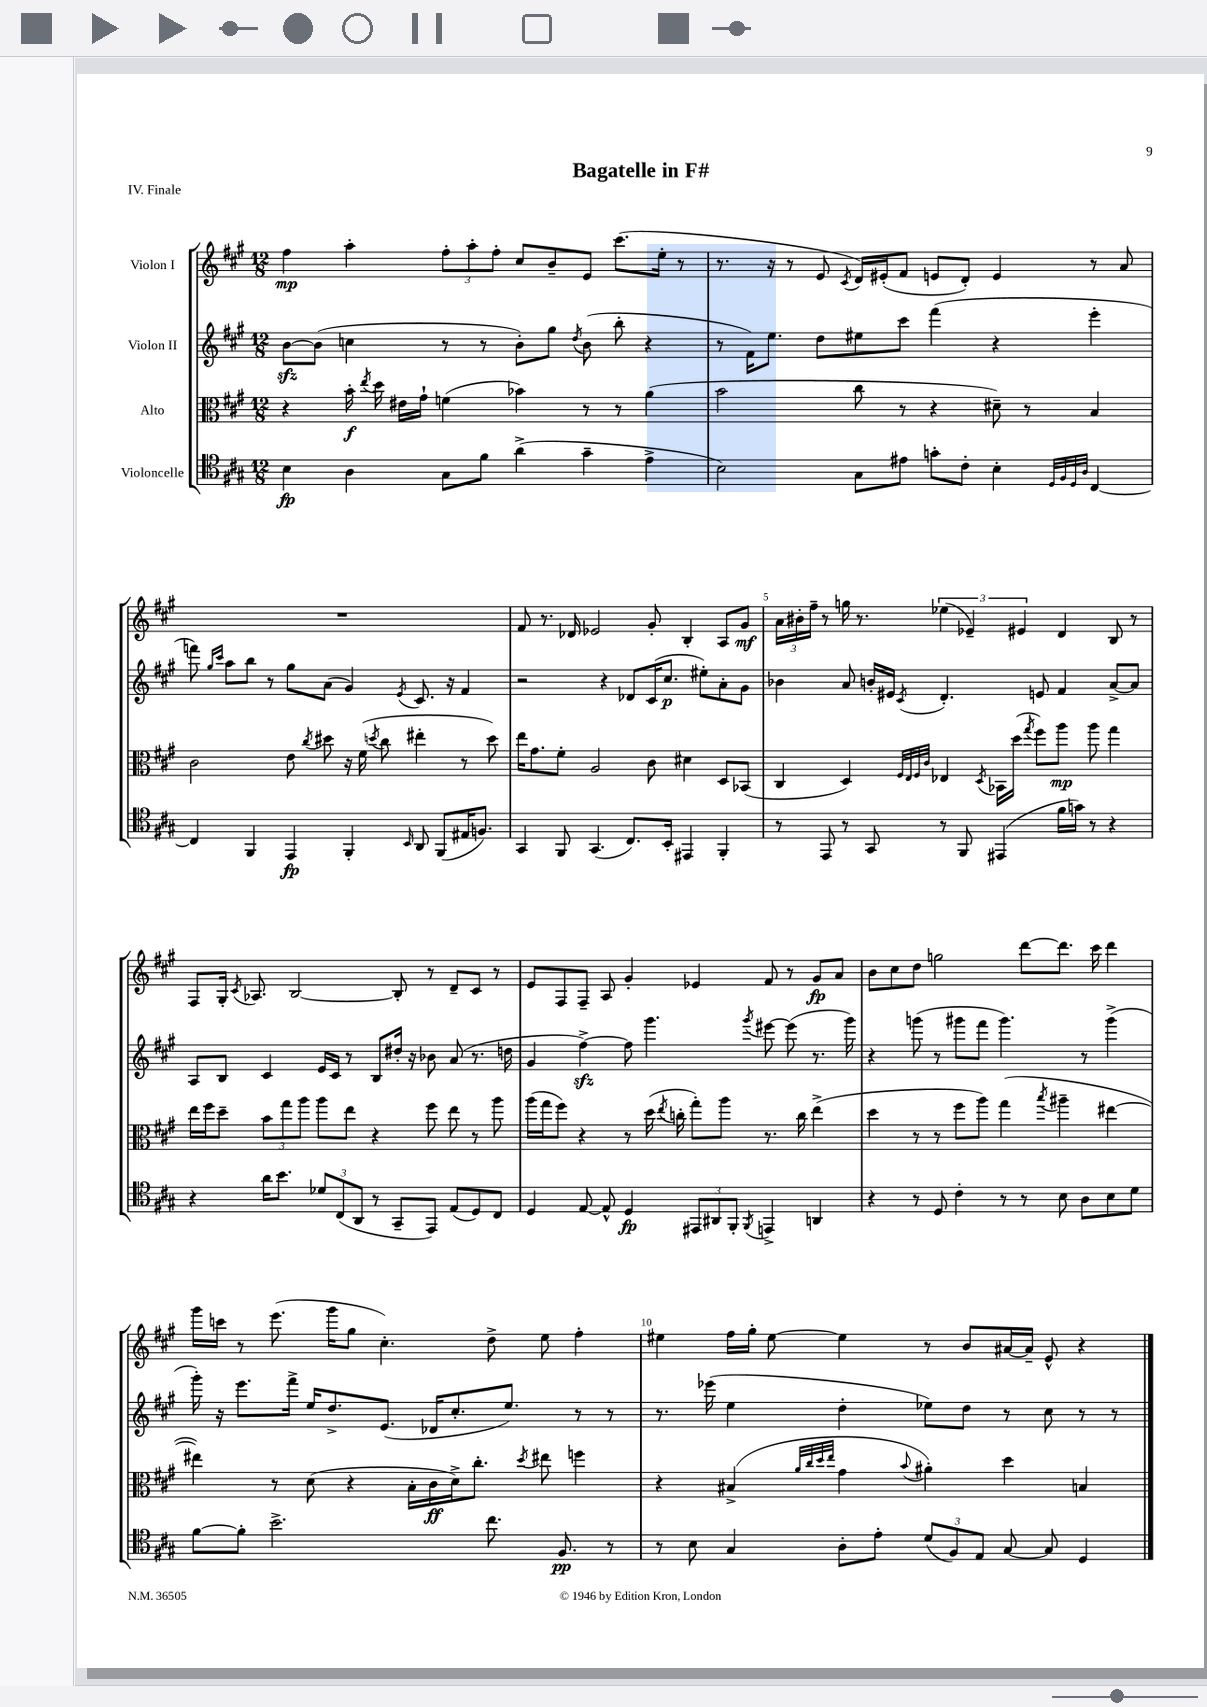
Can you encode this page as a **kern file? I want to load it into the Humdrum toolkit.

**kern	**kern	**kern	**kern
*staff4	*staff3	*staff2	*staff1
*clefC4	*clefC3	*clefG2	*clefG2
*k[f#c#g#]	*k[f#c#g#]	*k[f#c#g#]	*k[f#c#g#]
*M12/8	*M12/8	*M12/8	*M12/8
4B	4r	[8b	4ff#
.	.	(8b]	.
4A	16b'	4cc	4aa'
.	8qee	.	.
.	16dd	.	.
.	16e#	.	.
.	16g#`	.	.
8G#	(4f	8r	12ff#'
.	.	.	12aa'
8f#	.	8r	.
.	.	.	12ff#'
(4a^	4b-)	8b')	8cc#
.	.	8gg#	8b~
.	.	8qdd	.
4g#~	8r	(8b	8e
.	8r	8bb'	(8.ccc#
4e^	(4a	4r	.
.	.	.	16ee'
.	.	.	8r
=	=	=	=
2B)	2b	8r	8.r
.	.	16f#)	.
.	.	8.ee	16r
.	.	.	8r
.	.	8dd	8e
.	.	.	8qc#
8G#	8cc#	8ee#	16d)
.	.	.	(16e#'
8e#	8r	8ccc#	8f#
8g'	4r	(4fff#	8e
8c#'	.	.	8d')
4B'	8d#~)	4r	4e
.	8r	.	.
32qqD	.	.	.
32qqF#	.	.	.
32qqD	.	.	.
32qqA	.	.	.
[4C#	4B	4eee'	8r
.	.	.	8a
=	=	=	=
4C#]	2c#	8fff)	1.r
.	.	16qqgg#	.
.	.	16qqccc#	.
.	.	8aa	.
4FF#	.	8bb	.
.	.	8r	.
4EE	8e	8gg#	.
.	8qcc#	.	.
.	8dd#	(8a	.
4FF#'	16r	4g#)	.
.	(16f#	.	.
.	8qdd	.	.
.	8cc#	.	.
16qqBB	.	8qe	.
8AA	4ee#'	8.c#	.
(8FF#	.	.	.
.	.	16r	.
16E#	8r	4f#	.
8.F)	.	.	.
.	8dd)	.	.
=	=	=	=
4GG#	16ee	2r	8f#
.	8.g#	.	.
.	.	.	8.r
8FF#	8f#'	.	.
.	.	.	16d-
(4.GG#	2A	.	2e-
.	.	4r	.
8.C#)	.	8d-	.
.	8c#	(16c#	8g#'
16BB'	.	8.cc#	.
4EE#	4d#	.	4B'
.	.	8ee#')	.
4FF#'	8D	8a'	8A
.	(8BB-	8g#	8g#
=	=	=	=
8r	4C#	4b-	24a
.	.	.	24b#'
.	.	.	24ff#~
8EE	.	.	8r
8r	4D)	8a	16gg
.	.	.	8.r
8GG#	.	16b'	.
.	.	16e#	.
.	32qqF#	.	.
.	32qqE	.	.
.	32qqF#	.	.
.	32qqc#	8qc#	.
8r	4E-	4.d'	(6ee-
8FF#	.	.	.
.	.	.	6e-~)
.	8qD	.	.
(4EE#	16BB-	.	.
.	(16dd	.	.
.	.	.	6e#
.	8qgg#	.	.
.	8ff#)	8e	.
16f#	8aa	4f#	4d
16g)	.	.	.
8r	8aa	.	.
4r	4gg#	[8a^	8B
.	.	8a]	8r
=	=	=	=
4r	16ee	8A	8F#
.	16ff#	.	.
.	8dd~	8B	16G#'
.	.	.	8qc#
.	.	.	8.A-
16a	12b	4c#	.
8.b	.	.	.
.	12gg#	.	.
.	.	.	[2B
.	12aa	.	.
12d-	8aa	16e	.
.	.	16c#	.
(12C#	.	.	.
.	8ee	8r	.
12AA	.	.	.
8r	4r	8B	.
8GG#~	.	16dd#'	8B']
.	.	16r	.
8EE)	8ff#	8b-	8r
(8E	8ee	(8a	8d~
8D)	8r	8.r	8c#
8C#	8aa	.	8r
.	.	16dd	.
=	=	=	=
4D	(16aa	4g#	8e
.	16gg#	.	.
.	8ff#)	.	8F#
[8E	4r	[4ff#^)	8F#~
8E^^]	.	.	8A
4D	8r	8ff#]	4g#'
.	(16dd	4.ggg#	.
.	8qee	.	.
.	16cc'	.	.
12EE#	8gg#')	.	4e-
12AA#	.	.	.
.	8aa	.	.
12FF#'	.	.	.
8qFF#	.	8qggg#	.
4EE^	8.r	[8eee#	8f#
.	.	(8eee#]	8r
.	16cc	.	.
4AA	(4ee^	8.r	8g#
.	.	.	8a
.	.	16ggg#)	.
=	=	=	=
4r	4dd	4r	8b
.	.	.	8cc#
8r	8r	(8ggg	8dd
8D	8r	8r	2gg
4c#'	8ff#	8ggg#	.
.	8aa)	8fff#	.
8r	(4gg#	4.ggg#)	.
8r	.	.	[8ddd
.	8qbb	.	.
8B	4aa#~	.	8.ddd]
8A	.	8r	.
.	.	.	16ccc#
8B	[4ee#	(4ggg#^	4ddd
8d	.	.	.
=	=	=	=
[8f#	4ee#])	16ggg#')	16ggg#
.	.	16r	16ccc
8f#']	.	8.eee	8r
2.b^	8r	.	(8.eee
.	.	16fff#^	.
.	(8d	16ee	.
.	.	8.dd^	16ggg#
.	4r	.	8gg#
.	.	(8.e	4.cc#')
.	16B'	.	.
.	16c#	16d-	.
.	16d^)	8.cc#'	.
.	8.cc#'	.	.
8.cc#	.	.	8dd^
.	.	8.ee)	.
.	8qdd	.	.
.	8ee#	.	8ee
8.F#	.	.	.
.	4ff	8r	4ff#'
8r	.	8r	.
=	=	=	=
8r	4r	8.r	4ee#
8B	.	.	.
.	.	(16eee-	.
4G#	(4B#^	4ee	16ff#
.	.	.	16gg#'
.	.	.	[8ee#
.	32qqa	.	.
.	32qqcc#	.	.
.	32qqdd	.	.
.	32qqee	.	.
8A'	4g#	4dd'	4ee#]
8e'	.	.	.
.	8qqb	.	.
(12d	4a#')	8ee-)	8r
12F#)	.	.	.
.	.	8dd	8b
12E	.	.	.
[8G#	4dd	8r	[16a#
.	.	.	16a#~]
8G#]	.	8cc#	8e^^
4D	4B	8r	4r
.	.	8r	.
==	==	==	==
*-	*-	*-	*-
